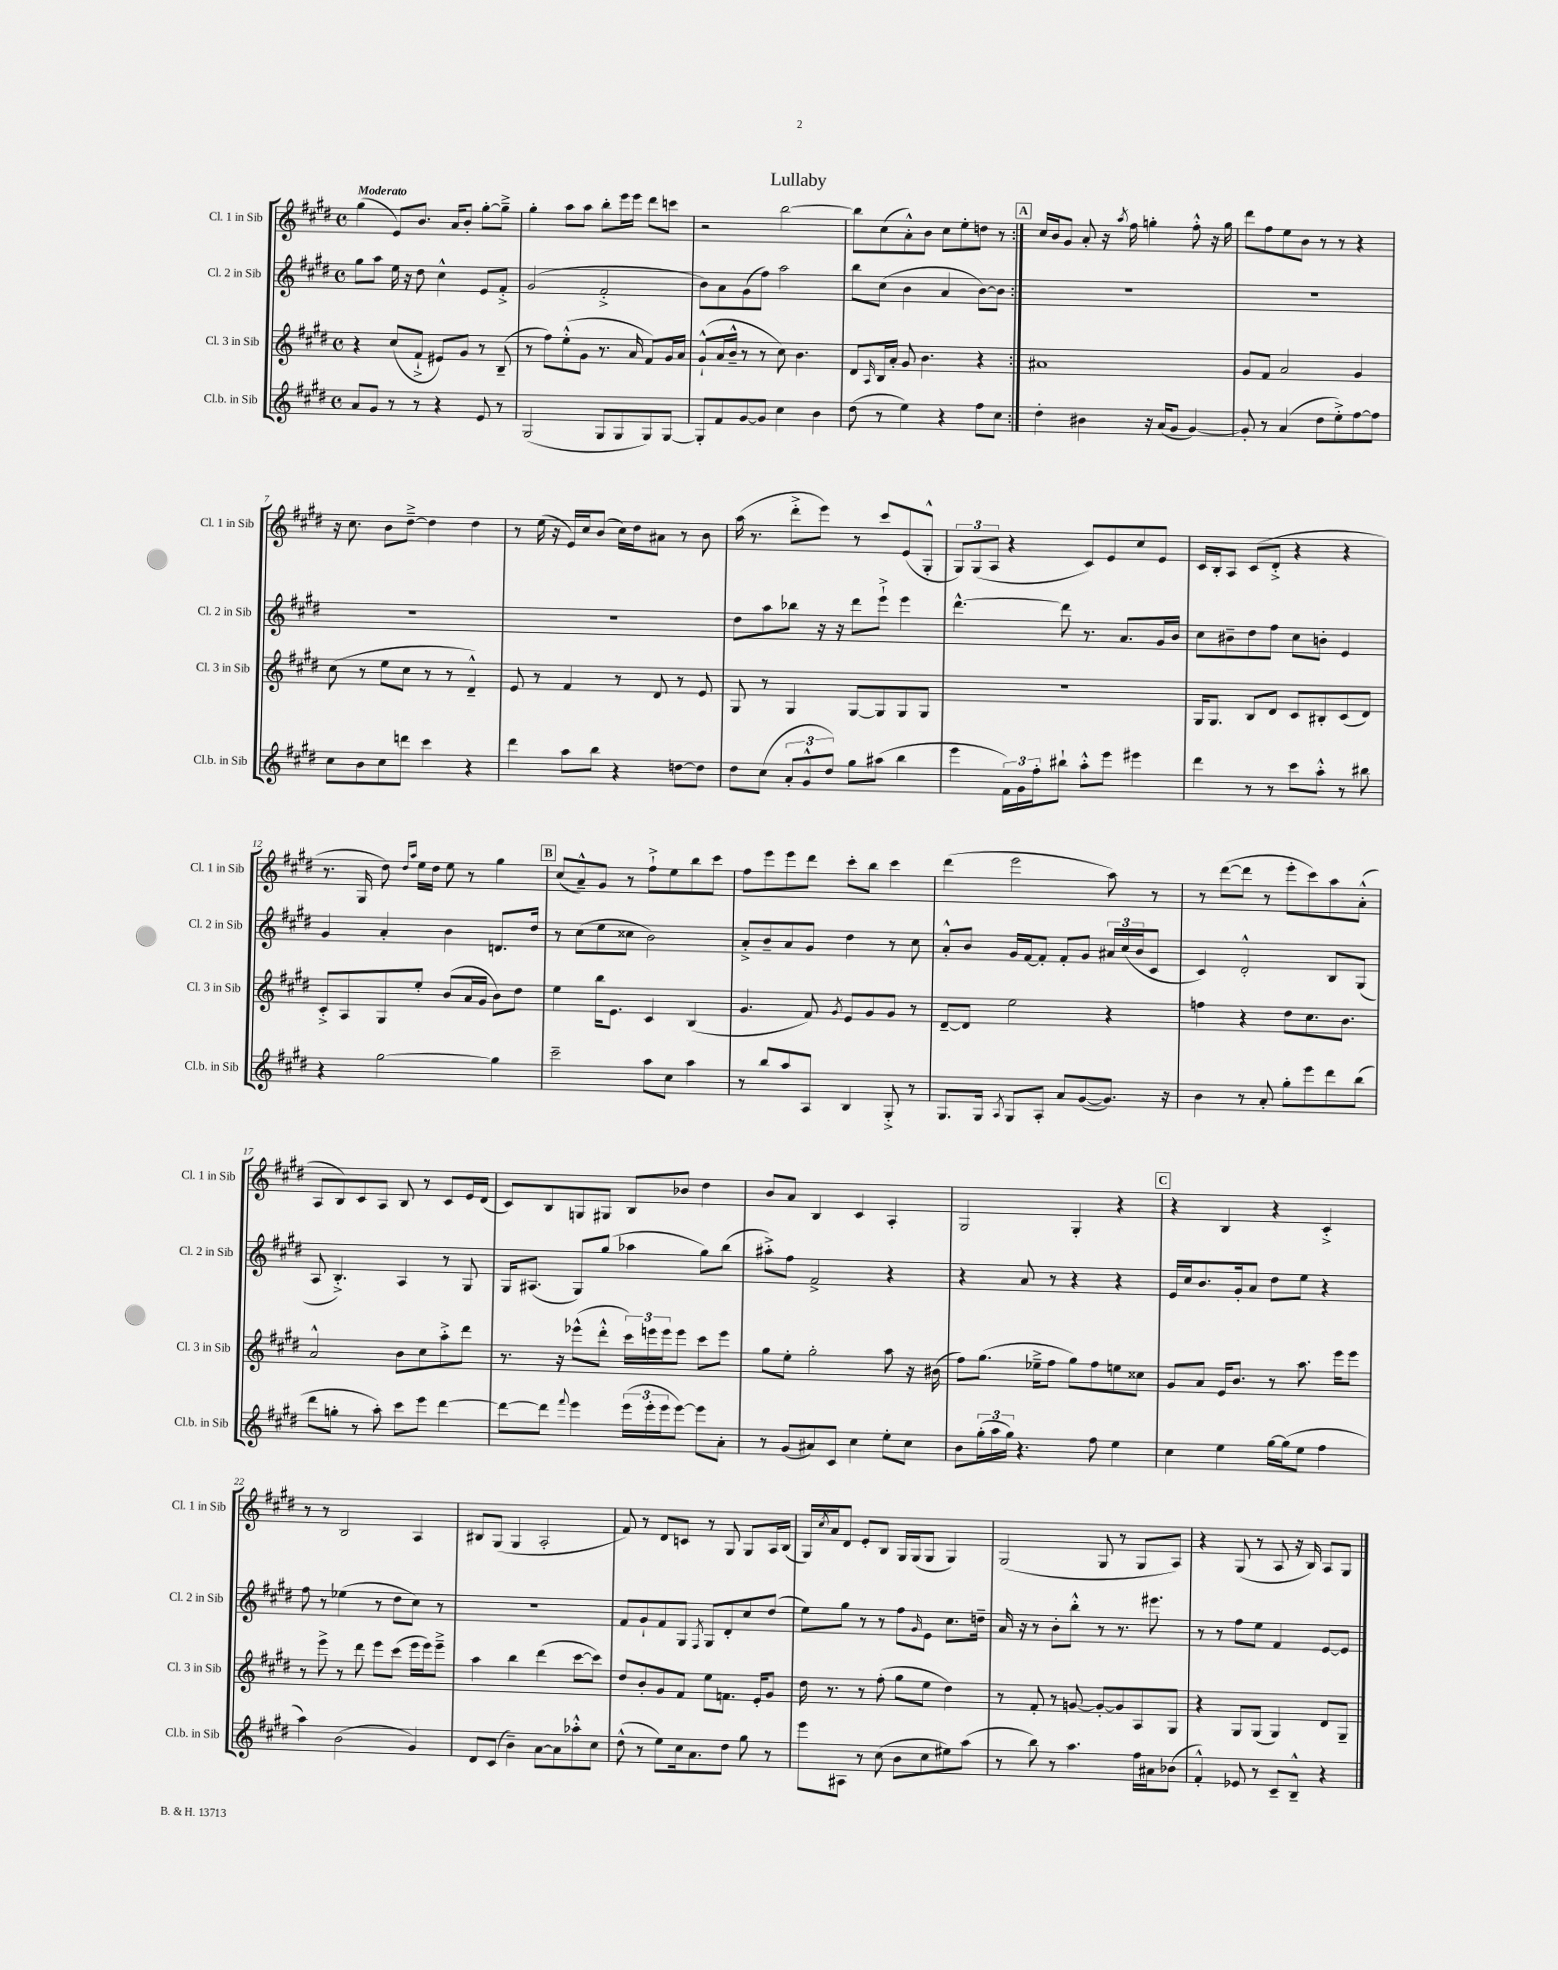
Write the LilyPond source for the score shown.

\header { title = "Lullaby" }
<<
\new StaffGroup <<
\new Staff = "s0" \with { instrumentName = "Cl. 1 in Sib" shortInstrumentName = "Cl. 1 in Sib" } {
    \clef treble \key e \major \defaultTimeSignature \time 4/4 \tempo "Moderato"
    \repeat volta 2 { gis''4( e'8) b'8. a'16 b'8-. gis''8~-. gis''8---> |
    gis''4-. a''8 a''8 b''8-. e'''16 e'''16 dis'''8 c'''8 |
    r2 b''2~ |
    b''8 cis''8( a'8-.-^) b'8 cis''8 e''8-. d''8 r8 | }
    \mark \markup { \box "A" } cis''16 b'16 gis'8 a'8-. r16 \acciaccatura { a''8 } fis''16 g''4-. fis''8-.-^ r16 g''16 |
    dis'''8 fis''8 e''8 b'8 r8 r8 r4 |
    r16 cis''8. b'8 dis''8~---> dis''4 dis''4 |
    r8 e''16( r16 e'16) cis''16 b'8( cis''16) dis''16 ais'8 r8 b'8 |
    a''16( r8. dis'''8-.-> e'''8) r8 cis'''8 e'8( gis8-.-^ |
    \tuplet 3/2 { gis8) gis8( a8 } r4 cis'8) e'8 cis''8 e'8 |
    cis'16 b16-. a8 cis'8( dis'8-.-> r4 r4 |
    r8. gis16 dis''8) \grace { dis''16 a''16 } e''16 dis''16 e''8 r8 gis''4 |
    \mark \markup { \box "B" } cis''8( a'8---^) gis'8 r8 fis''8-!-> e''8 b''8 cis'''8 |
    fis''8 e'''8 e'''8 dis'''8 cis'''8-. b''8 cis'''4 |
    dis'''4( e'''2 a''8) r8 |
    r8 dis'''8~( dis'''8 r8 e'''8-. cis'''8) a''8 a'8-.-^( |
    a8 b8) cis'8 a8 b8 r8 cis'8 e'16 dis'16( |
    cis'8) b8 g8 gis8 b8 bes'8 dis''4 |
    b'8 a'8 b4 cis'4 a4-. |
    gis2 gis4-. r4 |
    \mark \markup { \box "C" } r4 b4 r4 cis'4-.-> |
    r8 r8 b2 a4 |
    bis8 gis8( gis4 a2-. |
    fis'8) r8 dis'8 c'8 r8 gis8 gis8 a16 b16( |
    gis16) \acciaccatura { cis''8 } a'16 dis'8 e'8-. b8 gis16 gis16( gis8 gis4) |
    gis2( gis8 r8 gis8 a8) |
    r4 gis8( r8 a8 r16 b16) a8 gis8 \bar "|." |
}
\new Staff = "s1" \with { instrumentName = "Cl. 2 in Sib" shortInstrumentName = "Cl. 2 in Sib" } {
    \clef treble \key e \major \defaultTimeSignature \time 4/4
    \repeat volta 2 { gis''8 a''8 e''16 r16 dis''8 cis''4-^ e'8 fis'8-.-> |
    gis'2( fis'2-.-> |
    b'8) a'8 gis'8( fis''8) a''2 |
    b''8 cis''8( b'4 a'4 b'8~) b'8 | }
    \mark \markup { \box "A" } R1 |
    R1 |
    R1 |
    R1 |
    dis''8 a''8 bes''8 r16 r16 dis'''8 e'''8-!-> e'''4 |
    dis'''4.~-^ dis'''8 r8. a'8. gis'16 b'16 |
    cis''8 bis'8-- dis''8 fis''8 cis''8 b'8-. e'4 |
    gis'4 a'4-. b'4 d'8. dis''16 |
    \mark \markup { \box "B" } r8 cis''8( e''8 cisis''8 b'2) |
    a'8-.-> b'8-- a'8 gis'8 dis''4 r8 cis''8 |
    a'8-.-^ b'8 gis'16 fis'16~ fis'8-. fis'8-. gis'8 \tuplet 3/2 { ais'16 cis''16( b'16 } cis'8 |
    cis'4) dis'2-.-^ b8 gis8( |
    a8 b4.-.->) a4 r8 gis8 |
    gis16 ais8.( gis8) gis''8( aes''4 gis''8) b''8( |
    ais''8-.->) fis''8 fis'2-> r4 |
    r4 a'8 r8 r4 r4 |
    \mark \markup { \box "C" } e'16 cis''16 b'8. gis'16-. a'8 dis''8 e''8 r4 |
    fis''8 r8 ees''4( r8 dis''8 cis''8) r8 |
    R1 |
    fis'8 gis'8-! fis'8 gis8 \acciaccatura { fis8 } gis8 dis'8-. cis''8 dis''8( |
    e''8) gis''8 r8 r8 fis''8 \grace { gis'16 } e'8 cis''8. d''16-- |
    a'16 r16 r8 b'8-. b''8-.-^ r8 r8. eis'''8. |
    r8 r8 fis''8 e''8 fis'4 e'8~ e'8 \bar "|." |
}
\new Staff = "s2" \with { instrumentName = "Cl. 3 in Sib" shortInstrumentName = "Cl. 3 in Sib" } {
    \clef treble \key e \major \defaultTimeSignature \time 4/4
    \repeat volta 2 { r4 cis''8( fis'8-!-> eis'8) gis'8 r8 b8--( |
    r8 fis''8) e''8-.-^( gis'8 r8. a'16 fis'8) gis'16 a'16 |
    gis'8-!-^( a'16 b'16---^ r8 r8 cis''8) b'4. |
    dis'8 \grace { a16 } b16 a'16-. gis'8 b'4. r4 | }
    \mark \markup { \box "A" } ais'1 |
    gis'8 fis'8 a'2 gis'4 |
    cis''8( r8 e''8 cis''8 r8 r8 dis'4---^) |
    e'8 r8 fis'4 r8 dis'8 r8 e'8 |
    gis8 r8 gis4 gis8~ gis8 gis8 gis8 |
    R1 |
    gis16 gis8. b8 dis'8 cis'8 bis8-. cis'8( dis'8) |
    cis'8-.-> a8 gis8 e''8-. b'8( a'16 gis'16 b'8) dis''8 |
    \mark \markup { \box "B" } e''4 b''16 e'8. cis'4 b4( |
    gis'4. fis'8) \acciaccatura { gis'8 } e'8 gis'8 gis'8 r8 |
    dis'8~-- dis'8 e''2 r4 |
    f''4 r4 dis''8 cis''8. b'8. |
    a'2-^ b'8 cis''8 a''8-.-> dis'''8 |
    r8. r16 ees'''8-^( dis'''8-.-^ \tuplet 3/2 { cis'''16) e'''16 e'''16 } e'''8 cis'''8 e'''8 |
    gis''8 e''8-. gis''2-. a''8 r16 bis'16( |
    fis''8) gis''8.( ees''16---> fis''8 gis''8) fis''8 e''8 cisis''8 |
    \mark \markup { \box "C" } gis'8 a'8 e'16 b'8. r8 a''8. e'''16 e'''8 |
    r8 e'''8-> r8 dis'''8 e'''8 cis'''8( e'''16 e'''16) e'''8---> |
    a''4 b''4 dis'''4( cis'''8~ cis'''8) |
    dis''8 b'8-. gis'8 fis'8 e''8 f'8. e'16-. gis'8 |
    dis''16 r8. r8 fis''8-.( gis''8 e''8 dis''4) |
    r8 fis'8-. r8 g'8~ g'8~-. g'8 a8 gis8 |
    r4 gis8 gis8( gis4) dis'8 gis8-- \bar "|." |
}
\new Staff = "s3" \with { instrumentName = "Cl.b. in Sib" shortInstrumentName = "Cl.b. in Sib" } {
    \clef treble \key e \major \defaultTimeSignature \time 4/4
    \repeat volta 2 { a'8 gis'8 r8 r8 r4 e'8 r8 |
    gis2( gis8 gis8 gis8) gis8~ |
    gis8-. fis'8 gis'8~ gis'8 cis''4 b'4 |
    dis''8( r8 e''4) r4 fis''8 cis''8 | }
    \mark \markup { \box "A" } dis''4-. bis'4 r16 a'16( gis'8 gis'4~) |
    gis'8-. r8 a'4( dis''8 e''8-.->) fis''8~ fis''8 |
    cis''8 b'8 cis''8 d'''8 cis'''4 r4 |
    dis'''4 a''8 b''8 r4 d''8~ d''8 |
    dis''8 cis''8( \tuplet 3/2 { a'8-. gis'8-^ dis''8) } gis''8 ais''8( b''4 |
    e'''4 \tuplet 3/2 { fis'16) gis'16 fis''16-. } bis''8-! a''8-.-^ e'''8 eis'''4 |
    dis'''4 r8 r8 cis'''8 a''8-.-^ r8 bis''8 |
    r4 gis''2~ gis''4 |
    \mark \markup { \box "B" } cis'''2-- a''8 cis''8 a''4 |
    r8 b''8 a''8 a8 b4 gis8-.-> r8 |
    gis8. gis16 \acciaccatura { a8 } gis8 a8-. a'8 gis'8~( gis'8.) r16 |
    b'4 r8 a'8-. gis''8-. e'''8 dis'''8 b''8( |
    dis'''8 g''8-. r8 a''8-.) cis'''8 e'''8 dis'''4~ |
    dis'''8~ dis'''8 \appoggiatura { fis'''8 } e'''4 \tuplet 3/2 { e'''16( e'''16-. e'''16 } e'''8~) e'''8 a'8-. |
    r8 gis'8( ais'8) cis'8 cis''4 e''8-. cis''8 |
    b'8 \tuplet 3/2 { gis''16-.( a''16 gis''16) } r4. fis''8 e''4 |
    \mark \markup { \box "C" } cis''4 e''4 gis''16~ gis''16( e''8 fis''4 |
    a''4) b'2( gis'4) |
    dis'8 cis'8( b'4--) a'8~ a'8 aes''8-.-^ cis''8 |
    dis''8-^( r8 e''8) cis''16 a'8. dis''8 gis''8 r8 |
    e'''8 ais8 r8 cis''8( b'8 cis''8 eis''8) a''8( |
    r8 b''8) r8 a''4. fis''16 ais'16 bes'8( |
    fis'4-.-^) ees'8 r8 cis'8-- b8---^ r4 \bar "|." |
}
>>
>>
